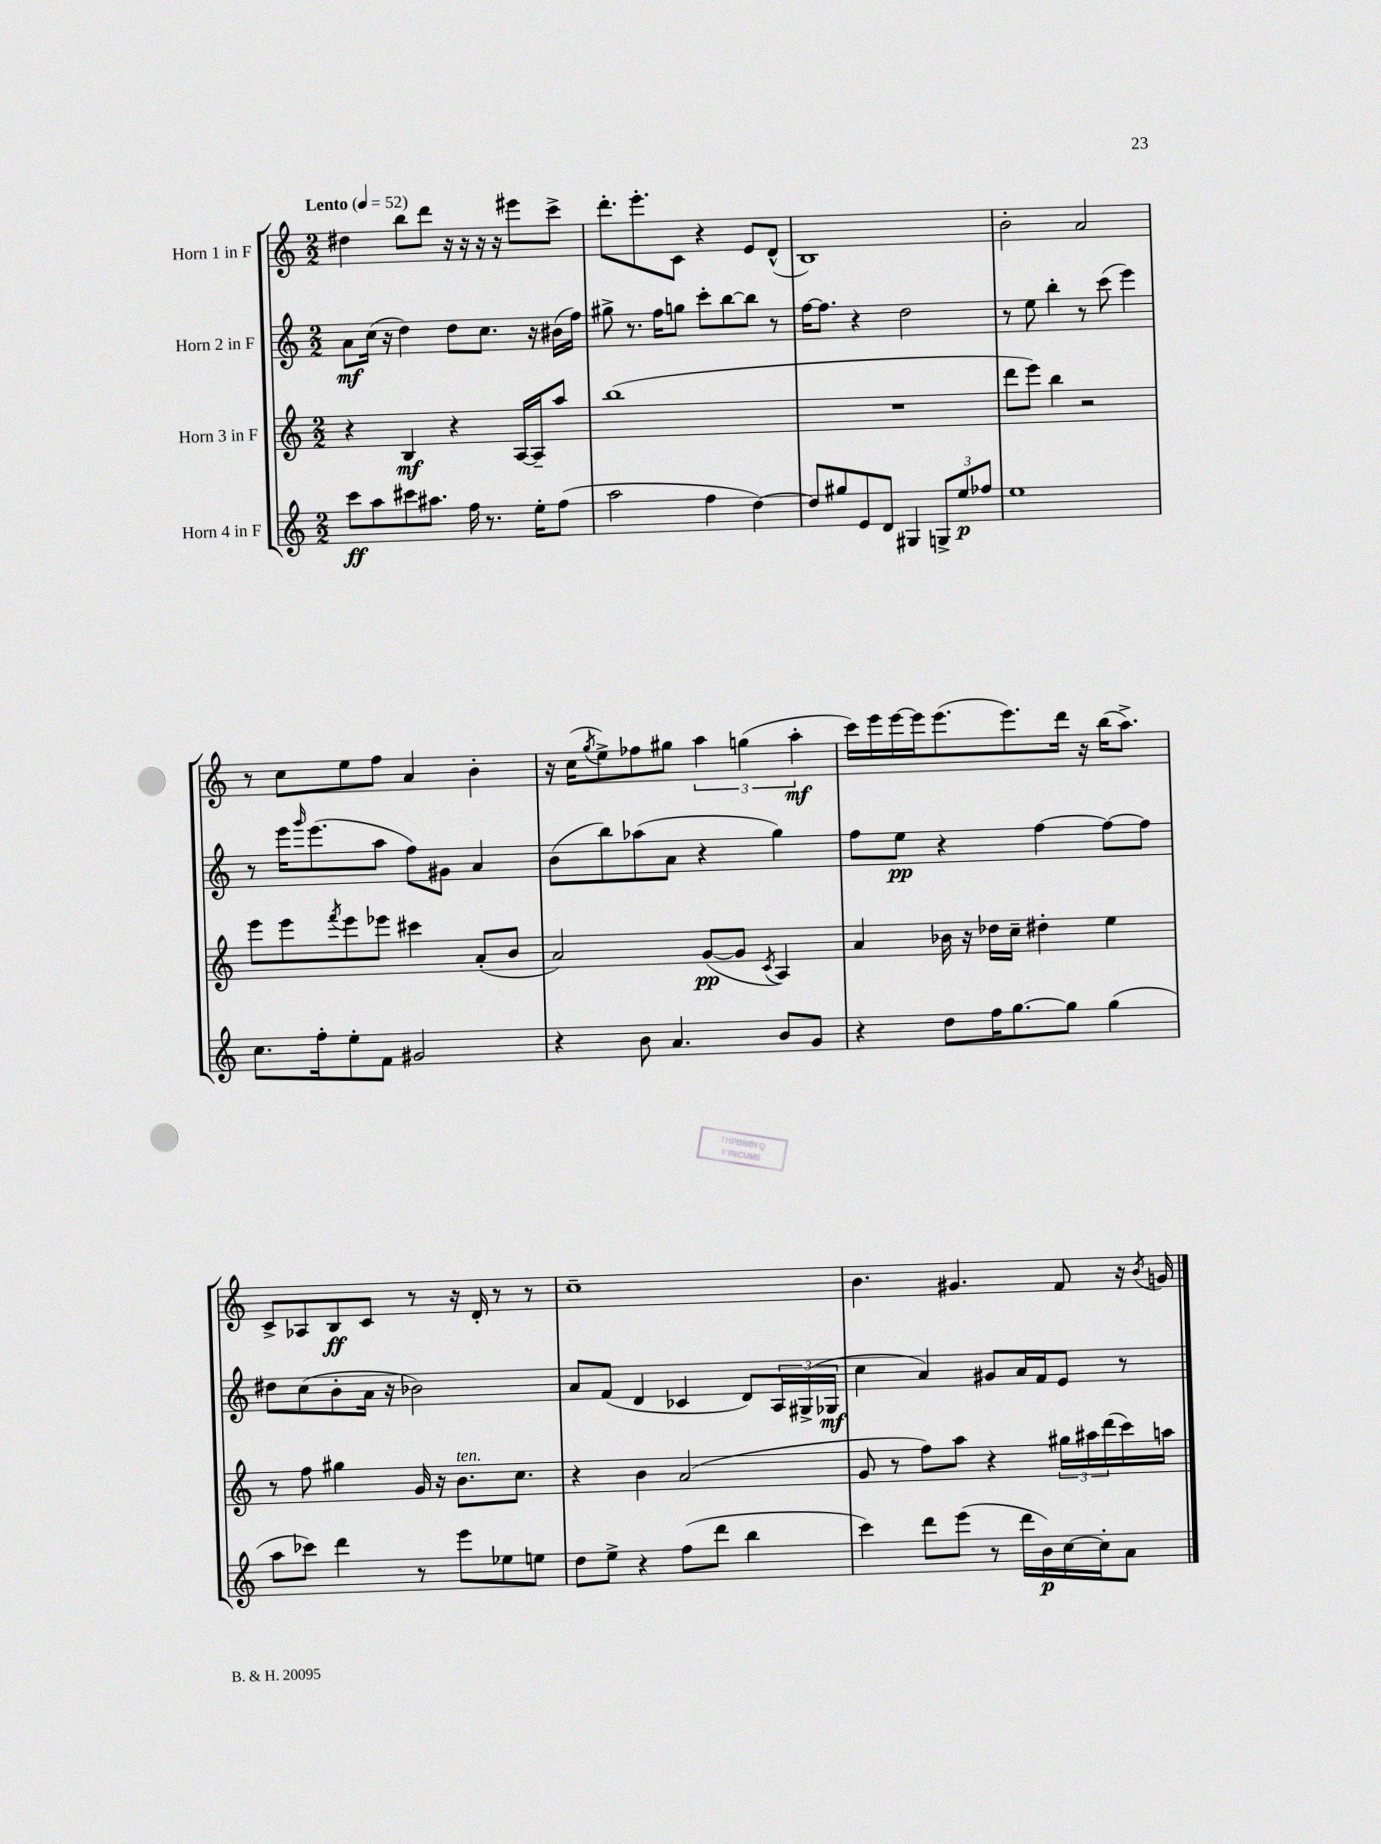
<<
\new StaffGroup <<
\new Staff = "s0" \with { instrumentName = "Horn 1 in F" } {
    \clef treble \key c \major \numericTimeSignature \time 2/2 \tempo "Lento" 4 = 52
    dis''4 b''8 d'''8 r16 r16 r16 r16 eis'''8 c'''8-> |
    d'''8.-. e'''8.-. c'8 r4 e'8 d'8-^( |
    b1) |
    b'2-. a'2 |
    r8 c''8 e''8 f''8 a'4 b'4-. |
    r16 c''16( \acciaccatura { g''8 } e''8->) fes''8 gis''8 \tuplet 3/2 { a''4 g''4( a''4-.\mf } |
    c'''16) e'''16 e'''16~ e'''16 e'''8.( e'''8.) d'''16 r16 b''16( a''8.->) |
    c'8-> aes8 b8\ff c'8 r8 r16 d'16-. r8 r8 |
    c''1-- |
    b'4. gis'4. f'8 r16 \acciaccatura { b'8 } g'16 \bar "|." |
}
\new Staff = "s1" \with { instrumentName = "Horn 2 in F" } {
    \clef treble \key c \major \numericTimeSignature \time 2/2
    a'8\mf c''16( r16 d''4) d''8 c''8. r16 bis'16( f''16) |
    gis''8-> r8. f''16 g''8 c'''8-. b''8~ b''8 r8 |
    f''16~ f''8. r4 d''2 |
    r8 e''8 b''4-. r8 c'''8( e'''4) |
    r8 e'''16 \grace { g'''16 } e'''8.( a''8 f''8) gis'8 a'4 |
    b'8( b''8) aes''8( a'8 r4 g''4) |
    f''8 e''8\pp r4 f''4~ f''8~ f''8 |
    dis''8 c''8( b'8-. a'16 r16 bes'2) |
    a'8 f'8( d'4 ces'4 d'8) \tuplet 3/2 { a16 gis16->( ges16\mf } |
    c''4 a'4) gis'8 a'16 f'16 e'8 r8 \bar "|." |
}
\new Staff = "s2" \with { instrumentName = "Horn 3 in F" } {
    \clef treble \key c \major \numericTimeSignature \time 2/2
    r4 b4\mf r4 a16~ a16-- a''8 |
    b''1( |
    R1 |
    d'''8 e'''8) b''4 r2 |
    e'''8 e'''8 \acciaccatura { f'''8 } e'''8 ees'''8 cis'''4 a'8-.( b'8 |
    a'2) g'8~\pp( g'8 \acciaccatura { c'8 } a4) |
    a'4 bes'16 r16 des''16 c''16-- dis''4-. e''4 |
    r8 f''8 gis''4 g'16 r16 b'8.^\markup { \italic "ten." } c''8. |
    r4 b'4 a'2( |
    g'8 r8 f''8) a''8 r4 \tuplet 3/2 { gis''16 ais''16 d'''16( } c'''16) a''16 \bar "|." |
}
\new Staff = "s3" \with { instrumentName = "Horn 4 in F" } {
    \clef treble \key c \major \numericTimeSignature \time 2/2
    c'''8\ff a''8 cis'''8 ais''8. f''16 r8. e''16-. f''8( |
    a''2 f''4 d''4~) |
    d''8 gis''8 e'8 d'8 gis4 \tuplet 3/2 { g8-> e''8\p fes''8 } |
    e''1 |
    c''8. f''16-. e''8-. f'8 gis'2 |
    r4 b'8 a'4. b'8 g'8 |
    r4 d''8 f''16 g''8.~ g''8 g''4( |
    a''8 ces'''8) d'''4 r8 e'''8 ees''8 e''8 |
    d''8 e''8-> r4 f''8( d'''8 b''4 |
    c'''4) d'''8 e'''8( r8 d'''16 b'16\p) c''16~ c''16-. a'8 \bar "|." |
}
>>
>>
\layout { \context { \Score \remove "Bar_number_engraver" } }
